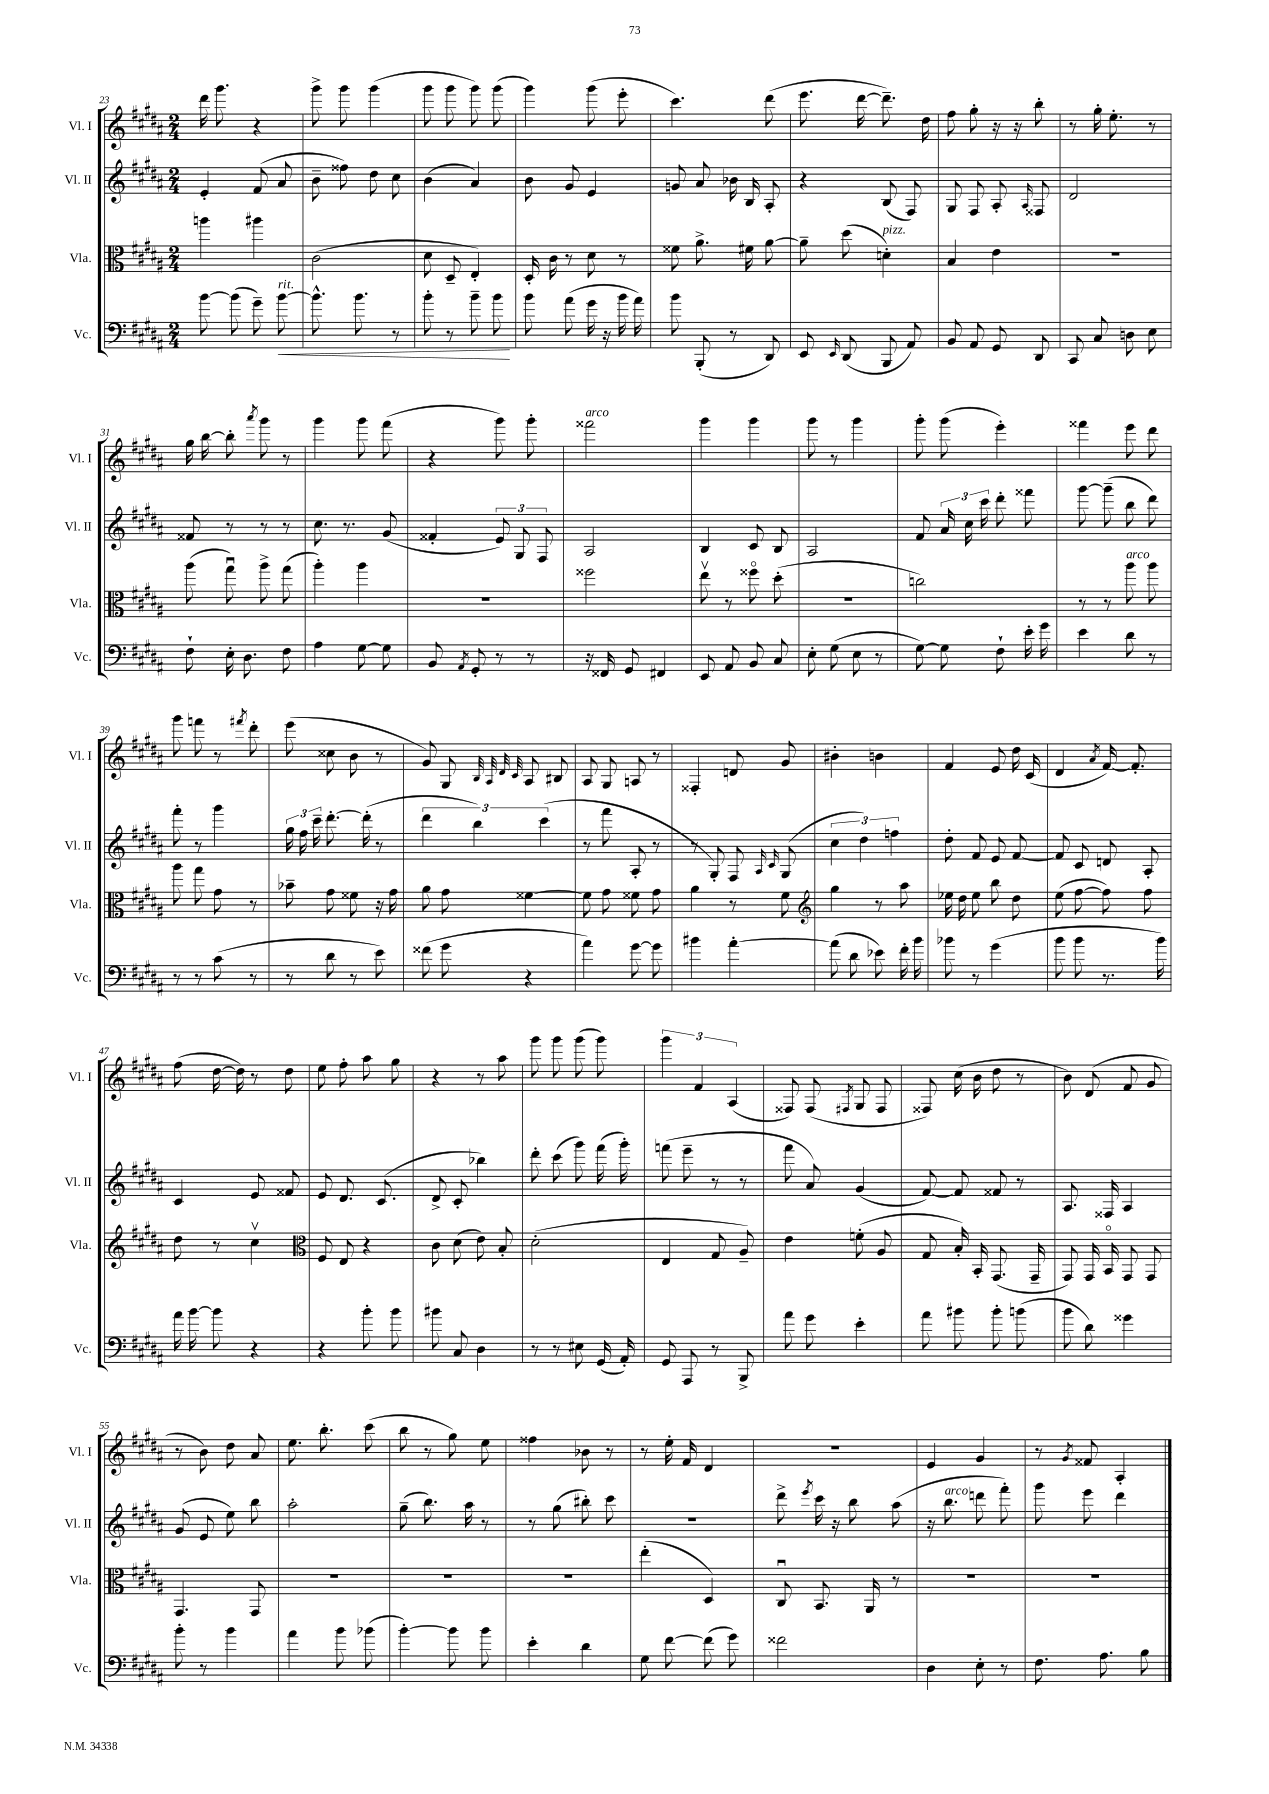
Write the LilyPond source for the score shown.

<<
\new StaffGroup <<
\new Staff = "s0" \with { instrumentName = "Vl. I" shortInstrumentName = "Vl. I" } {
    \clef treble \key b \major \numericTimeSignature \time 2/4
    \autoBeamOff dis'''16 gis'''8. r4 |
    gis'''8-> gis'''8 gis'''4( |
    gis'''8 gis'''8 gis'''8) gis'''8( |
    gis'''4) gis'''8( e'''8-. |
    cis'''4.) dis'''8( |
    e'''8. dis'''16~ dis'''8.--) dis''16 |
    fis''8 gis''8-. r16 r16 b''8-. |
    r8 gis''16-. e''8.-. r8 |
    gis''16 b''16~ b''8-. \acciaccatura { ais'''8 } gis'''8 r8 |
    gis'''4 gis'''8 fis'''8( |
    r4 gis'''8) gis'''8-. |
    fisis'''2^\markup { \italic "arco" } |
    gis'''4 gis'''4 |
    gis'''8 r8 gis'''4 |
    gis'''8-. gis'''8( e'''4-.) |
    fisis'''4 e'''8 dis'''8 |
    gis'''8 f'''8 r8 \acciaccatura { fis'''8 } dis'''8-. |
    e'''8( cisis''8 b'8 r8 |
    gis'8) gis8 \grace { b32 ais32 dis'32 cis'32 } ais8 bis8 |
    ais8 gis8 a8 r8 |
    fisis4-. d'8 gis'8 |
    bis'4-. b'4 |
    fis'4 e'8 dis''16 cis'16( |
    dis'4 \acciaccatura { ais'8 } fis'16~) fis'8.-. |
    fis''8( dis''16~ dis''16) r8 dis''8 |
    e''8 fis''8-. ais''8 gis''8 |
    r4 r8 ais''8 |
    gis'''8 gis'''8 gis'''8( gis'''8) |
    \tuplet 3/2 { gis'''4 fis'4 ais4( } |
    fisis8) fisis8( \acciaccatura { fis8 } gis8 fis8 |
    fisis8) cis''16( b'16 dis''8 r8 |
    b'8) dis'8( fis'8 gis'8 |
    r8 b'8) dis''8 ais'8 |
    e''8. b''8.-. cis'''8( |
    b''8 r8 gis''8) e''8 |
    fisis''4 bes'8 r8 |
    r8 e''16-. fis'16 dis'4 |
    R2 |
    e'4 gis'4 |
    r8 \acciaccatura { gis'8 } fisis'8 ais4-. \bar "|." |
}
\new Staff = "s1" \with { instrumentName = "Vl. II" shortInstrumentName = "Vl. II" } {
    \clef treble \key b \major \numericTimeSignature \time 2/4
    \autoBeamOff e'4-. fis'8( ais'8 |
    b'8-- fisis''8) dis''8 cis''8 |
    b'4( ais'4) |
    b'8 gis'8 e'4 |
    g'8 ais'8 bes'16 b16 ais8-. |
    r4 b8( fis8) |
    gis8 fis8 ais8-. \grace { ais16 } fisis8 |
    dis'2 |
    fisis'8 r8 r8 r8 |
    cis''8. r8. gis'8( |
    fisis'4-. \tuplet 3/2 { e'8) gis8 fis8 } |
    ais2 |
    b4 cis'8 b8 |
    ais2 |
    fis'8 \tuplet 3/2 { ais'16 cis''16 cis'''16 } dis'''8-. fisis'''8 |
    gis'''8~ gis'''8--( b''8 dis'''8) |
    fis'''8-. r8 gis'''4 |
    \tuplet 3/2 { gis''16 fis''16 cis'''16-- } dis'''8.~-. dis'''16-.( r8 |
    \tuplet 3/2 { dis'''4 b''4) cis'''4( } |
    r8 fis'''8 ais8-. r8 |
    r8 gis8-.) fis8 \grace { ais16 cis'16 } gis8( |
    \tuplet 3/2 { cis''4 dis''4) f''4 } |
    dis''8-. fis'8 e'8 fis'8~ |
    fis'8 cis'8 d'8 ais8-. |
    cis'4 e'8 fisis'8 |
    e'8 dis'8. cis'8.( |
    dis'8-> cis'8-. bes''4) |
    dis'''8-. cis'''8( gis'''8) fis'''16( gis'''16-.) |
    f'''8( e'''8-- r8 r8 |
    fis'''8 ais'8) gis'4( |
    fis'8~) fis'8 fisis'8 r8 |
    ais8. fisis16 ais4 |
    gis'8( e'8 e''8) b''8 |
    ais''2-. |
    gis''8--( b''8.) ais''16 r8 |
    r8 gis''8( bis''8-.) cis'''8 |
    r2 |
    dis'''8-> \acciaccatura { e'''8 } cis'''16 r16 b''8 ais''8( |
    r16 b''8.^\markup { \italic "arco" } d'''8 fis'''8-.) |
    gis'''8 e'''8 dis'''4 \bar "|." |
}
\new Staff = "s2" \with { instrumentName = "Vla." shortInstrumentName = "Vla." } {
    \clef alto \key b \major \numericTimeSignature \time 2/4
    \autoBeamOff a''4 ais''4 |
    cis'2( |
    dis'8 dis8-- e4-.) |
    dis16-. cis'16 r8 dis'8 r8 |
    fisis'8 ais'8.-> fis'16 ais'8~ |
    ais'8-- dis''8( d'4-.^\markup { \italic "pizz." }) |
    b4 e'4 |
    R2 |
    ais''8( gis''8\downbow) ais''8-> gis''8( |
    ais''4-.) ais''4 |
    R2 |
    fisis''2 |
    e''8\upbow r8 fisis''8\flageolet dis''8-.( |
    R2 |
    c''2) |
    r8 r8 ais''8^\markup { \italic "arco" } ais''8 |
    ais''8 gis''8 gis'8 r8 |
    bes'8-- gis'8 fisis'8 r16 gis'16 |
    ais'8 gis'8 fisis'4~ |
    fisis'8 gis'8 fisis'8 gis'8 |
    ais'4 r8 fis'8 |
    \clef treble gis''4 r8 ais''8 |
    ees''16 dis''16 ees''8 b''8 dis''8 |
    e''8( fis''8~ fis''8) fis''8 |
    dis''8 r8 cis''4\upbow |
    \clef alto fis8 e8 r4 |
    cis'8 dis'8( e'8) b8-. |
    dis'2-.( |
    e4 gis8 ais8--) |
    e'4 f'8-.( ais8 |
    gis8 b16-.) b,16-. gis,8.( gis,16-- |
    gis,8) gis,16 b,16\flageolet gis,8 gis,8 |
    gis,4. gis,8 |
    R2 |
    R2 |
    R2 |
    e''4-.( dis4) |
    cis8\downbow b,8. ais,16 r8 |
    r2 |
    R2 \bar "|." |
}
\new Staff = "s3" \with { instrumentName = "Vc." shortInstrumentName = "Vc." } {
    \clef bass \key b \major \numericTimeSignature \time 2/4
    \autoBeamOff b'8~ b'8( gis'8--) b'8~\<^\markup { \italic "rit." } |
    b'8.-^ b'8. r8 |
    b'8-. r8 b'8-- b'8\! |
    b'8 ais'8( gis'16 r16 b'16 ais'16) |
    b'8 b,,8-.( r8 dis,8) |
    e,8 \grace { e,16 } dis,8( b,,8 ais,8) |
    b,8 ais,8 gis,8 dis,8 |
    cis,8 cis8 d8 e8 |
    fis8-! e16-. dis8. fis8 |
    ais4 gis8~ gis8 |
    b,8 \acciaccatura { ais,8 } gis,8-. r8 r8 |
    r16 fisis,16 gis,8 fis,4 |
    e,8 ais,8 b,8 cis8 |
    e8-. gis8( e8 r8 |
    gis8~) gis8 fis8-! e'16-. gis'16 |
    e'4 dis'8 r8 |
    r8 r8 cis'8( r8 |
    r8 dis'8 r8 e'8) |
    fisis'8( gis'8 r4 |
    ais'4) gis'8~ gis'8 |
    bis'4 ais'4~-. |
    ais'8( dis'8 ees'8) fis'16-. b'16 |
    bes'8 r8 gis'4( |
    b'8 b'8 r8. b'16) |
    ais'16 b'16~ b'8 r4 |
    r4 b'8-. b'8 |
    bis'8 cis8 dis4 |
    r8 r8 eis8 gis,16( ais,16-.) |
    gis,8 ais,,8 r8 b,,8-> |
    ais'8 gis'8 e'4-. |
    ais'8 bis'8 bis'8-. b'8( |
    b'8 dis'8) gisis'4 |
    b'8-. r8 b'4 |
    ais'4 b'8 bes'8( |
    b'4~-.) b'8 b'8 |
    e'4-. dis'4 |
    gis8 fis'8~ fis'8( gis'8) |
    fisis'2 |
    dis4 e8-. r8 |
    fis8. ais8. b8 \bar "|." |
}
>>
>>
\layout { \context { \Score currentBarNumber = #23 } }
